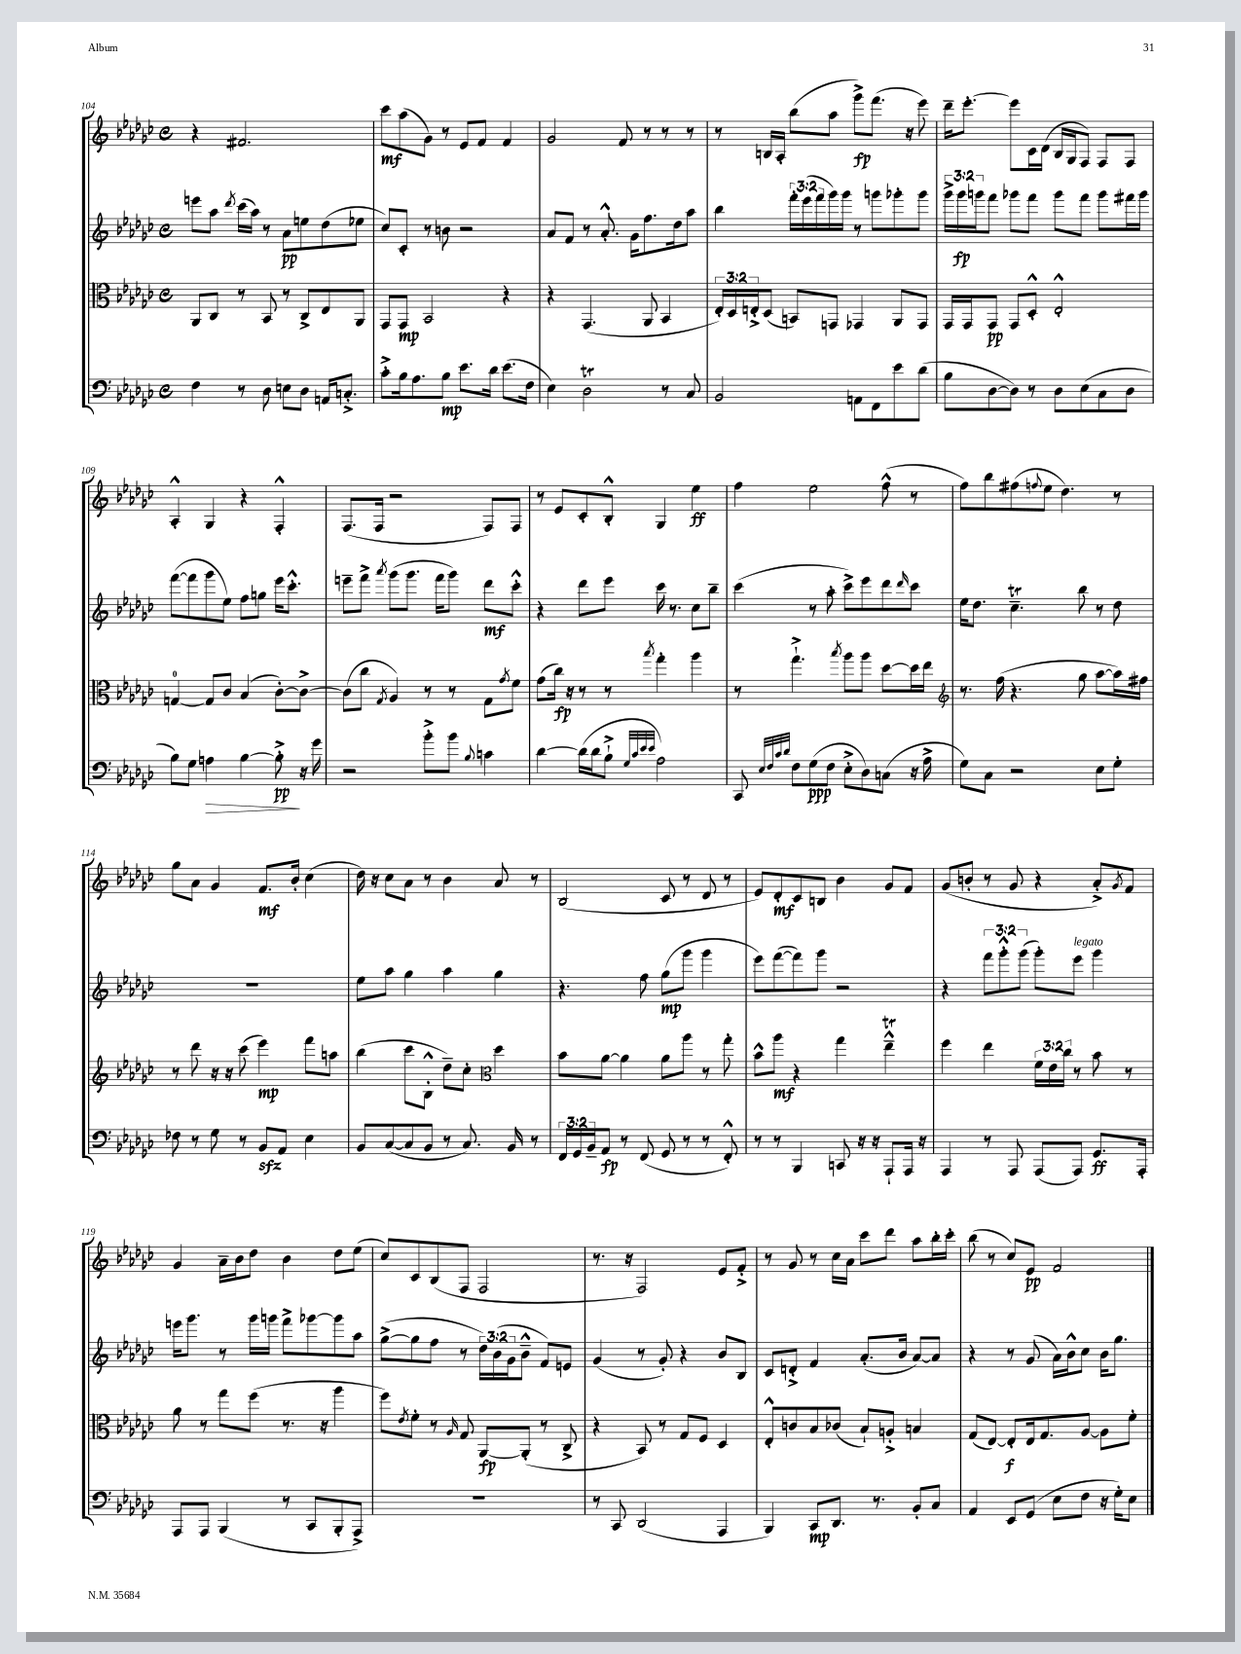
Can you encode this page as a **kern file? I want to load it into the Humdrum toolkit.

**kern	**kern	**kern	**kern
*staff4	*staff3	*staff2	*staff1
*clefF4	*clefC3	*clefG2	*clefG2
*k[b-e-a-d-g-c-]	*k[b-e-a-d-g-c-]	*k[b-e-a-d-g-c-]	*k[b-e-a-d-g-c-]
*M4/4	*M4/4	*M4/4	*M4/4
*met(c)	*met(c)	*met(c)	*met(c)
4F	8AA-	8eee	4r
.	8C-	8aa-	.
.	.	8qddd-	.
8r	8r	(16ccc-	2.f#
.	.	16aa-)	.
8D-	8BB-	8r	.
8E	8r	8a-	.
8D-	8C-^	8ee	.
16AA	8E-	(8dd-	.
8.C'^	.	.	.
.	8AA-	8ee-	.
=	=	=	=
8c-'^	8GG-	8cc-)	8ccc-
16B-	8GG-	8c-'	(8aa-
8.A-	.	.	.
.	2BB-	8r	8g-)
8B-	.	8b	8r
8.e-	.	2r	8e-
.	.	.	8f
16d-	.	.	.
(8.e-	4r	.	4f
16F	.	.	.
=	=	=	=
4E-)	4r	8a-	2g-
.	.	8f	.
2D-	(4.GG-	8r	.
.	.	8.a-'^^	.
.	.	.	8f
.	.	16g-	.
.	8AA-	8.ff	8r
8r	4BB-	.	8r
.	.	16dd-	.
8C-	.	8aa-	8r
=	=	=	=
2BB-	24E-')	4bb-	8r
.	24D-	.	.
.	24E'^	.	.
.	(8D-	.	16B
.	.	.	16A-'
.	8BB)	24fff'	(8bb-
.	.	(24eee-	.
.	.	24fff	.
.	8GG	16ggg-)	8aa-
.	.	16ggg-	.
8AA	4GG-	8r	8ggg-^)
8FF	.	8ggg	(8.fff
8e-	8AA-	8ggg-'	.
.	.	.	16r
(8d-	8GG-	8ggg-	8eee-)
=	=	=	=
8B-	16GG-	24ggg-^	16ddd-~
.	.	24ggg-	.
.	16GG-	.	[8.eee-'
.	.	24ggg	.
[8D-	8GG-	8fff	.
8D-])	8GG-	8ggg-	8eee-]
8r	8D-'^^	8fff	16c-
.	.	.	(16d-
8D-	2E-'^^	8ggg-	16B-
.	.	.	16G-
(8E-	.	8fff	8F)
8C-	.	8ggg-	8F
8D-	.	16fff#	8F
.	.	16ggg-	.
=	=	=	=
8B-)	[4G	([8fff	4A-'^^
8G-	.	8fff]	.
4A	8G]	8ggg-	4G-
.	8c-	8ee-)	.
[4B-	(4B-	8ff	4r
.	.	8gg	.
8B-'^]	[8c-')	16eee-	4F'^^
.	.	8.ccc-'^^	.
16r	8c-^_	.	.
16g-	.	.	.
=	=	=	=
2r	(8c-]	8eee~	(8.F
.	8cc-	8fff^	.
.	.	.	16F
.	8qG-	8qaaa-	.
.	4A-)	(8ggg-	2r
.	.	8.ggg-	.
8b-'^	8r	.	.
.	.	16fff	.
8b-	8r	8ggg-)	.
8qqB-	.	.	.
4c	8G-	8ddd-	8F)
.	8qg-	.	.
.	8f	8ccc-'^^	8F
=	=	=	=
[4d-	(8g-	4r	8r
.	16cc-)	.	8e-
.	16r	.	.
(16d-]	8r	8ddd-	8c-'
16d-	.	.	.
8B-`^	8r	8eee-	8B-'^^
32qqG-	.	.	.
32qqc-	.	.	.
32qqe-	.	.	.
32qqe-	8qbb-	.	.
2A-)	4gg-'	16ccc-	4G-
.	.	8.r	.
.	4aa-	8cc-	4ee-
.	.	8bb-~	.
=	=	=	=
8CC-	8r	(4ccc-	4ff
32qqE-	.	.	.
32qqF	.	.	.
32qqc-	.	.	.
32qqd-	.	.	.
8F	4.gg-`^	.	.
(8G-	.	8r	2ee-
8F	.	8aa-'	.
.	8qbb-	.	.
8E-'^	8aa-	8ccc-^)	.
8D-)	8aa-	8eee-	.
(8C	[8dd-	8ddd-	(8ff^^
.	.	16qqddd-	.
16r	16dd-]	8ccc-	8r
16A-^	16ee-	.	.
=	=	=	=
*	*clefG2	*	*
8G-)	8.r	16ee-	8ff)
.	.	8.dd-	.
8C-	.	.	8bb-
.	(16ff	.	.
2r	4.r	4.cc-~	(8ff#
.	.	.	8qqff
.	.	.	8ee-
.	.	.	4.dd-)
.	8gg-	8bb-	.
8E-	[8aa-	8r	.
8G-'	16aa-])	8dd-	8r
.	16ff#	.	.
=	=	=	=
8F-	8r	1r	8gg-
8r	8ddd-	.	8a-
8G-	16r	.	4g-
.	16r	.	.
8r	(8ccc-	.	.
8BB-	4eee-)	.	8.f
8AA-	.	.	.
.	.	.	16b-'
4E-	8fff	.	(4cc-
.	8aa	.	.
=	=	=	=
8BB-	(4bb-	8ee-	16dd-)
.	.	.	16r
([8C-	.	8aa-	8cc-
8C-]	8ccc-	4gg-	8a-
8BB-	8B-'^^	.	8r
8r	8dd-~)	4aa-	4b-
8.C-)	8cc-'	.	.
*	*clefC3	*	*
.	4dd-	4gg-	8a-
16BB-	.	.	.
8r	.	.	8r
=	=	=	=
24FF	8b-	4.r	(2B-
24GG-	.	.	.
24BB-~	.	.	.
8AA-	[8a-	.	.
8r	4a-]	.	.
(8FF	.	8ff	.
8GG-	8a-	(8gg-	8c-
8r	8aa-	8ggg-	8r
8r	8r	4ggg-	8d-
8FF'^^)	8gg-'	.	8r
=	=	=	=
8r	8b-^^	8eee-)	8e-)
8r	8aa-	([8fff	8d-'
4BBB-	4r	8fff])	8c-
.	.	8ggg-	8B
8CC	4gg-	2r	4b-
16r	.	.	.
16r	.	.	.
8AAA-`	4ee-~^^	.	8g-
16AAA-	.	.	8f
16r	.	.	.
=	=	=	=
4AAA-	4ff	4r	(8g-
.	.	.	8b'
8r	4ee-	12fff	8r
.	.	12ggg-'^^	.
8AAA-	.	.	8g-
.	.	(12ggg-	.
(8AAA-	24f	8ggg-')	4r
.	24e-	.	.
.	24cc-	.	.
8AAA-)	8r	8eee-	.
8.GG-	8b-	4ggg-	8a-'^)
.	.	.	8qg-
.	8r	.	8f
16AAA-'	.	.	.
=	=	=	=
8AAA-	8a-	16eee	4g-
.	.	8.ggg-	.
8AAA-	8r	.	.
(4BBB-	8gg-	8r	16a-~
.	.	.	16b-
.	(8ff	16ggg-	8dd-
.	.	16ggg	.
8r	8.r	8fff^	4b-
8CC-	.	[8ggg-	.
.	16r	.	.
8BBB-'	4aa-	8ggg-]	8dd-
8AAA-^)	.	8aa-	(8ee-
=	=	=	=
1r	8ff)	([8gg-^	8cc-)
.	8qe-	.	.
.	8f'	8gg-]	8c-
.	8r	8ff	(8B-
.	16qqA-	.	.
.	8G-	8r	8F
.	[8AA-	24dd-)	2F
.	.	(24b-	.
.	.	24g-	.
.	(8AA-']	8b-~^^	.
.	8r	8f)	.
.	8C-^	8e	.
=	=	=	=
8r	4r	(4g-	8.r
8CC-	.	.	.
.	.	.	16r
(2DD-	8BB-)	8r	2F)
.	8r	8g-')	.
.	8G-	4r	.
.	8F	.	.
4AAA-	4D-	8b-	8e-
.	.	8B-	8f'^
=	=	=	=
4BBB-)	8E-'^^	8c-	8r
.	8c	8d'^	8g-
8CC-	8B-	4f	8r
8.DD-	(8c-	.	16cc-
.	.	.	16a-
.	8B-`)	(8.a-'	8ccc-
8.r	.	.	.
.	8A'^	.	8ddd-
.	.	16b-	.
8BB-'	4B	[8a-)	8aa-
8C-	.	8a-]	16bb-'
.	.	.	16ccc-'
=	=	=	=
4AA-	(8G-	4r	(8bb-
.	[8E-)	.	8r
8EE-	8E-']	8r	8cc-)
(8GG-	16E-	(8g-	8e-
.	8.G-	.	.
8E-	.	16a-)	2f
.	.	16b-^^	.
8F	[8A-	8cc-	.
16r	8A-]	16b-	.
16G-')	.	8.gg-	.
8E-	8f'	.	.
==	==	==	==
*-	*-	*-	*-
